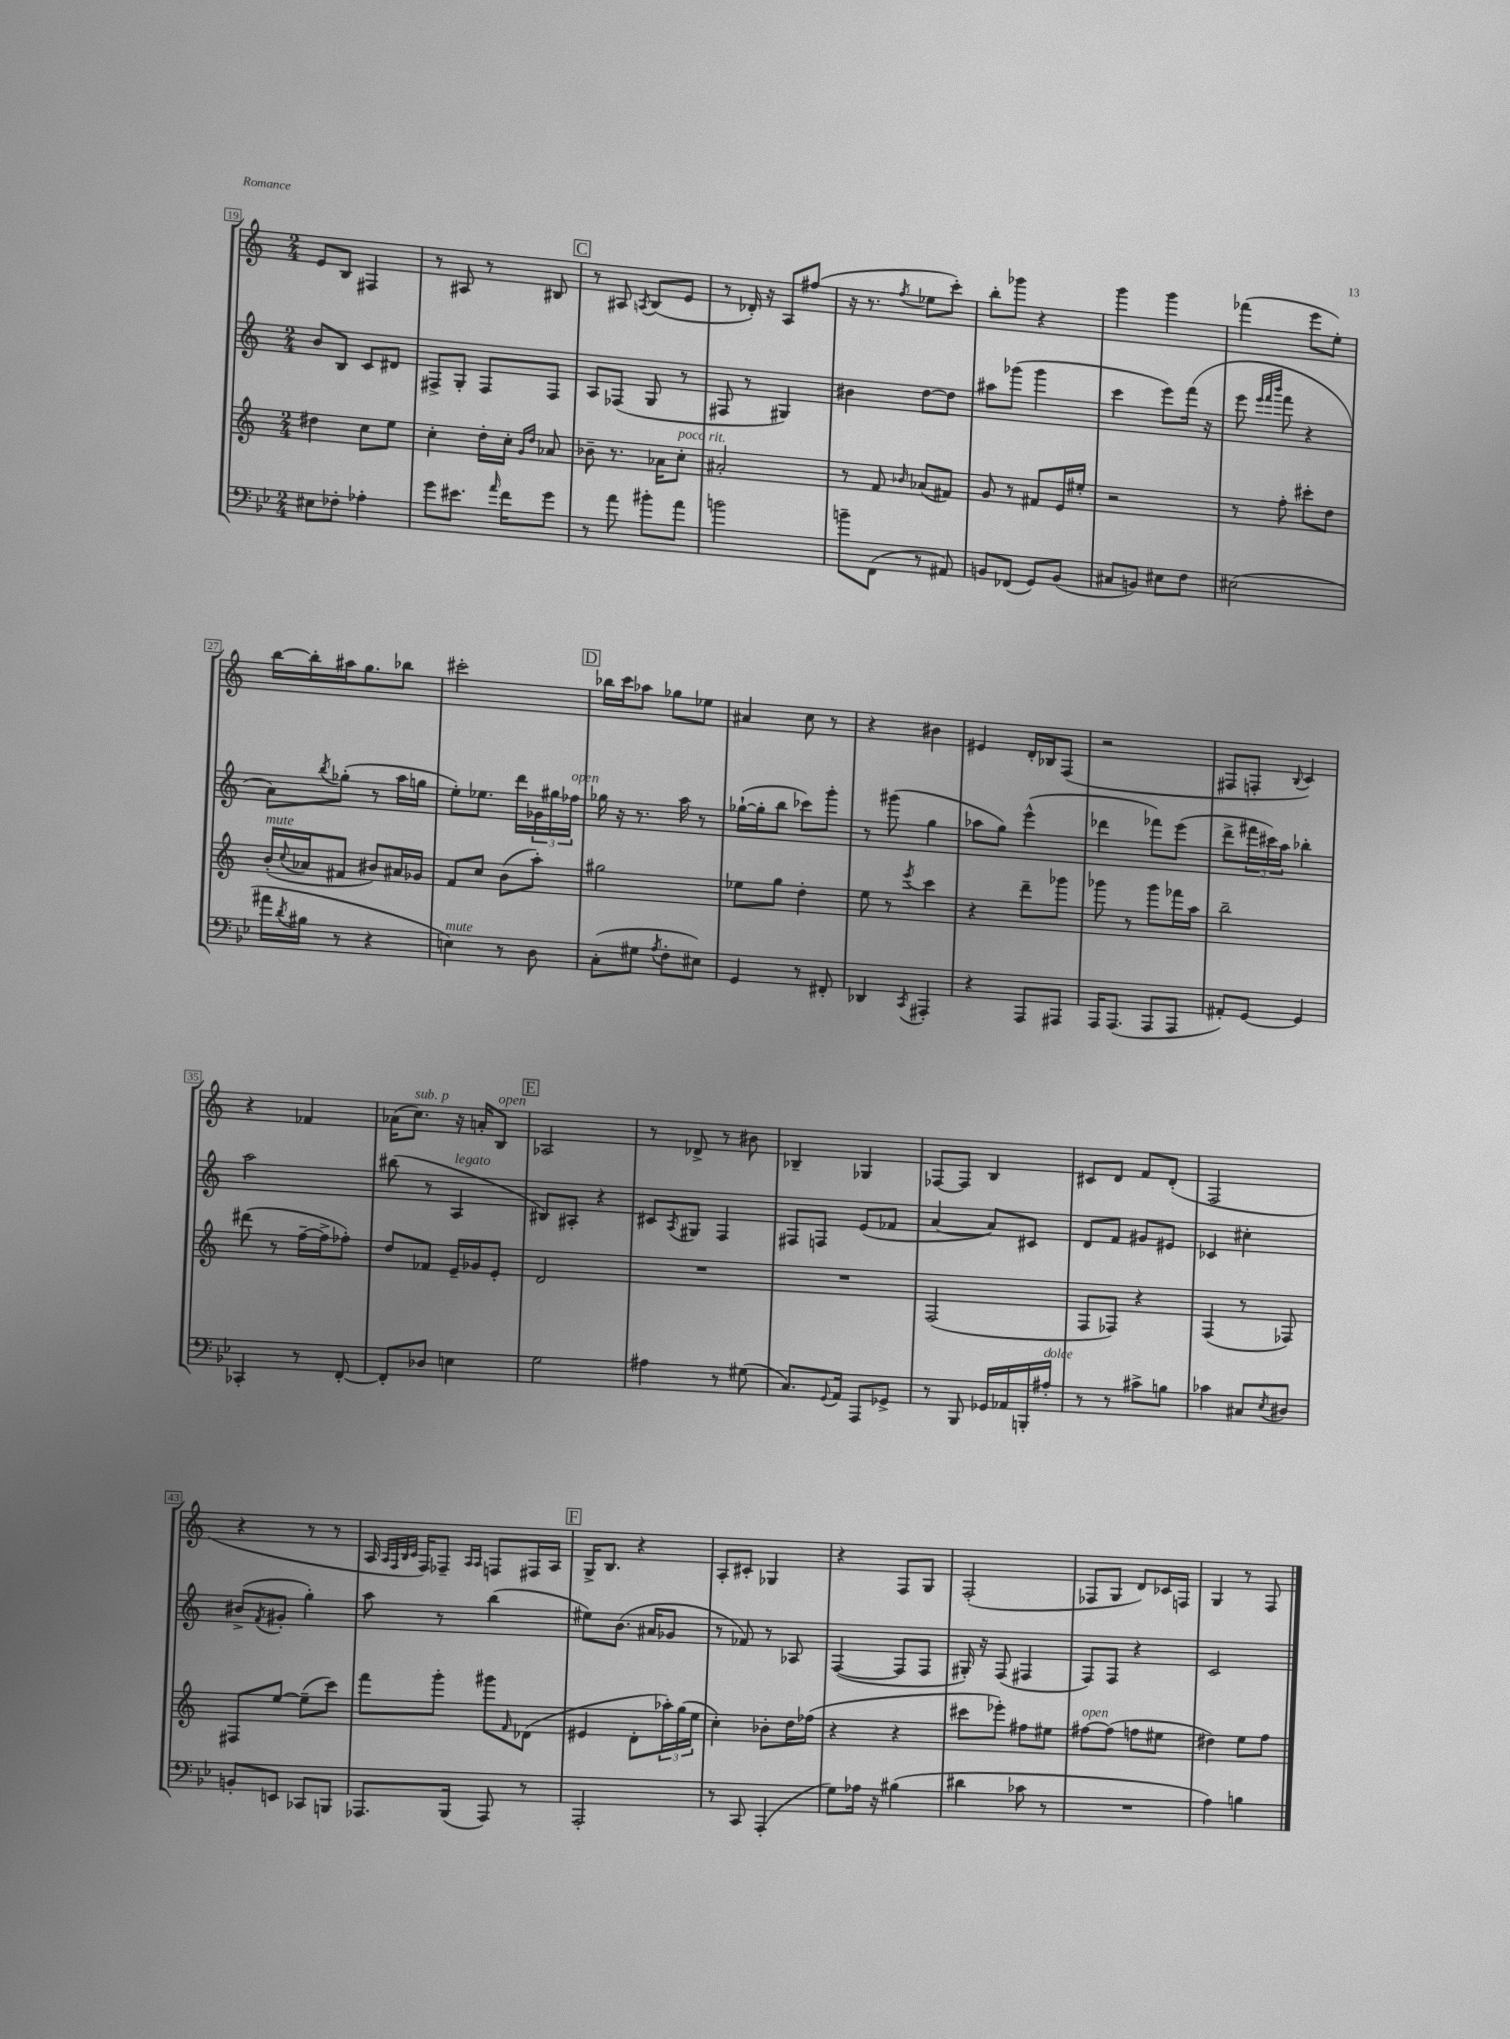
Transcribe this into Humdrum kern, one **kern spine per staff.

**kern	**kern	**kern	**kern
*part4	*part3	*part2	*part1
*staff4	*staff3	*staff2	*staff1
*clefF4	*clefG2	*clefG2	*clefG2
*k[b-e-]	*k[]	*k[]	*k[]
*M2/4	*M2/4	*M2/4	*M2/4
=19	=19	=19	=19
8E#X\L	4dd#X\	8b/L	8e/L
8F-X'\J	.	8B/J	8B/J
4A-X'\	8cc\L	8c/L	4F#X/
.	8ee\J	8d#X/J	.
=20	=20	=20	=20
8g\L	4cc'\	8F#X^/L	8r
8.e#X\J	.	8G'/J	8A#X/
.	16dd'\LL	8F#/L	8r
16qqa/	.	.	.
16f\KL	16cc'\JJ	.	.
.	16qqg/LL	.	.
.	16qqdd/JJ	.	.
8g\J	8a-X/	8F#/J	8B#X/
!!LO:REH:place=s1:t=C
=21	=21	=21	=21
8r	8b-X~\	8A/L	8r
8a\	8.r	(8F-X/J	8A#X/
.	.	.	8qAn/
8b#X'\L	.	8G/	(8B/L
.	16a-X\KL	.	.
!	!LO:TX:a:i:t=poco rit.	!	!
8a\J	8cc'\J	8r	8e/J
=22	=22	=22	=22
2bn\	2a#X'/	8F#X/	8r
.	.	8r	16d-X'/)
.	.	.	16r
.	.	4G#X/)	8A/L
.	.	.	(8ff#X/J
=23	=23	=23	=23
8bn~\L	8r	4b#X\	16r
.	.	.	8.r
(8FF\J	8f/	.	.
.	16qqb-X/	.	8qff/
8r	(8a-X/L	[8dd\L	8ee-X\L
8AA#X/)	8f#X/J)	8dd\J]	8ccc'\J)
=24	=24	=24	=24
8BBn/L	8g/	8aa#X\L	8bb'\L
(8FF-X/J	8r	(8ggg-X\J	8ggg-X\J
8GG/L)	8f#X/L	4ggg-\	4r
(8BB/J	16e/L	.	.
.	16ee#X'/JJ	.	.
=25	=25	=25	=25
8C#X/L	2r	4ccc\	4ggg\
8BBn/J)	.	.	.
8E#X\L	.	8eee\L)	4ggg\
8F\J	.	(16fff\Jk	.
.	.	16r	.
=26	=26	=26	=26
(2E#X\	8r	8eee\	(4fff-X\
.	.	32qqeee/LLL	.
.	.	32qqfff/	.
.	.	32qqbbb/JJJ	.
.	8ff'\	8fff\	.
.	8ccc#X'\L	4r	8eee\L
.	8dd\J	.	8ee'\J)
!!LO:LB:g=z
=27	=27	=27	=27
!	!LO:TX:a:i:t=mute	!	!
16a#X\LL	(16b'/LL	8a\L)	[16bb\LL
8qd/	8qqcc/	.	.
16B#X\JJ	16a-X/J	.	16bb'\]
.	.	8qbb/	.
8r	8f#X/J	(8gg-X'\J	16aa#X\J
.	.	.	8.gg\
4r	8b#X/L)	8r	.
.	16a#X/L	16aa\LL	8bb-X\J
.	16g-X/JJ	16ggn\JJ	.
=28	=28	=28	=28
!LO:TX:a:i:t=mute	!	!	!
4En\)	8f/L	8ee'\L)	2ccc#X'\
.	8cc/J	8.ee-X\J	.
8r	(8b\L	.	.
.	.	16ddd\LL	.
8D\	8aa'\J)	24g-X\	.
.	.	24gg#X\	.
!	!	!LO:TX:a:i:t=open	!
.	.	24ff-X\JJ	.
!!LO:REH:place=s1:t=D
=29	=29	=29	=29
(8C'\L	2gg#X\	16gg-X\	16bb-X\LL
.	.	16r	16ccc\J
8G#X\J	.	8.r	8aa-X\J
8qA/	.	.	.
8F'\L	.	.	8gg-X\L
.	.	16aa\	.
8E#X\J)	.	8r	8ee-X\J
=30	=30	=30	=30
4GG/	8ee-X\L	([16gg-X`\LL	4a#X/
.	.	16gg-'\J]	.
.	8gg\J	8bb\J	.
8r	4dd'\	8ccc-X\L)	8cc\
8FF#X'/	.	8ggg'\J	8r
=31	=31	=31	=31
4DD-X/	8ee\	8r	4r
.	8r	(8ggg#X\	.
8qCC/	8qeee/	.	.
4AAA#X'/	4ccc\	4gg\	4b#X\
=32	=32	=32	=32
4r	4r	8aa-X\L	4e#X/
.	.	8gg\J)	.
8AAA/L	8ddd~\L	(4eee^^\	16d'/LL
.	.	.	16B-X/J
8AAA#X/J	8ggg-X\J	.	(8F/J
=33	=33	=33	=33
16AAA/KL	8ggg-X\	4ddd-X\	2r
(8.AAA/J	.	.	.
.	8r	.	.
8AAA/L	8ggg-\L	8fff-X\L)	.
8AAA/J	16fff-X\L	(8eee\J	.
.	16aa\JJ	.	.
=34	=34	=34	=34
8AA#X'/L)	2bb~\	8ddd^\L	8F#X/L
[8GG/J	.	24fff#X\L	8Fn'/J
.	.	24ccc#X\)	.
.	.	24aa\JJ	.
.	.	.	8qqB/
4GG/]	.	4bb-X'\	4c/)
!!LO:LB:g=z
=35	=35	=35	=35
4CC-X'/	(8ddd#X\	2aa\	4r
.	8r	.	.
8r	[16ff~\LL	.	4f-X/
.	16ff^\J]	.	.
[8FF'/	8ff-X'\J)	.	.
=36	=36	=36	=36
8FF'/L]	8dd/L	(8bb#X\	(16a-X\KL
!	!	!	!LO:TX:a:i:t=sub. p
.	.	.	8.cc\J)
8D-X/J	8f-X/J	8r	.
!	!	!LO:TX:a:i:t=legato	!
4En\	16e~/LL	4A/	16r
.	16g-X/J	.	16an'/KL
!	!	!	!LO:TX:a:i:t=open
.	8e'/J	.	8B/J
!!LO:REH:place=s1:t=E
=37	=37	=37	=37
2G\	2d/	8B#X/L)	2A-X/
.	.	8A#X'/J	.
.	.	4r	.
=38	=38	=38	=38
4A#X\	2r	8c#X/L	8r
.	.	8qA/	.
.	.	8G#X/J	8d-X^/
8r	.	4F/	8r
(8G#X\	.	.	8b#X\
=39	=39	=39	=39
8.C/L)	2r	8F#X/L	4B-X~/
.	.	8Fn/J	.
8qqGG/	.	.	.
16AA/Jk	.	.	.
8AAA/L	.	(8e/L	4G-X/
8GG-X^/J	.	8f-X/J	.
=40	=40	=40	=40
8r	(2F/	[4a/	[8F-X/L
8BBB-/	.	.	8F-/J]
16GG-X/LL	.	8a/L])	4B/
16AA-X/	.	.	.
16BBBn'/	.	8c#X/J	.
!LO:TX:a:i:t=dolce	!	!	!
16A#X'/JJ	.	.	.
=41	=41	=41	=41
8r	8F/L	8d/L	8c#X/L
8r	8F-X/J)	8f/J	8d/J
8c#X^\L	4r	8g#X/L	8f/L
8Bn\J	.	8e#X/J	(8d'/J
=42	=42	=42	=42
4c-X\	(4F/	4c-X/	2F/
8C#X/L	8r	4cc#X'\	.
8qE-/	.	.	.
8D#X/J	8F-X/)	.	.
!!LO:LB:g=z
=43	=43	=43	=43
8BBn'/L	8F#X/L	(8b#X^/L	4r
.	.	8qf/	.
8EEn/J	[8ee/J	8g#X'/J	.
8CC-X/L	(8ee~\L]	4gg'\)	8r
8BBBn/J	8ccc\J)	.	8r
=44	=44	=44	=44
8.AAA-X/L	8fff\L	8aa\	16A/
.	.	.	32qqA/LLL
.	.	.	32qqF/
.	.	.	32qqB/
.	.	.	32qqc/JJJ
.	.	.	16F/KL)
.	8ggg'\J	8r	8F-X~/J
(16BBB-/Jk	.	.	.
.	.	.	16qqA/LL
.	.	.	16qqA/JJ
8AAA-/)	8ggg#X\L	(4bb\	8Fn/L
.	16qqf/	.	.
8r	(8d-X\J	.	16F#X/L
.	.	.	16A/JJ
!!LO:REH:place=s1:t=F
=45	=45	=45	=45
2AAA'/	4e#X/	8ee#X\L)	16G^/KL
.	.	.	8.B/J
.	.	(8.b\J	.
.	8d'\L	.	4r
.	.	16a#X/KL	.
.	24aa-X'\L)	8g-X/J	.
.	(24gg\	.	.
.	24ee\JJ	.	.
=46	=46	=46	=46
8r	4cc'\)	8r	8A'/L
8CC/	.	8f-X/)	8c#X'/J
(4AAA'/	8b-X'\L	8r	4G-X/
.	16dd\L	8A-X/	.
.	(16ff-X\JJ	.	.
=47	=47	=47	=47
8G\L)	4r	([4F/	4r
16A-X\Jk	.	.	.
16r	.	.	.
(4B#X\	4r	8F/L]	8F/L
.	.	8F/J	8G/J
=48	=48	=48	=48
4d#X\	8ccc#X\L	16G#X'/)	(2F'/
.	.	16r	.
.	8eee-X'\J)	(8F/	.
8c-X\	8ff#X\L	4F#X/	.
8r	8ee#X\J	.	.
=49	=49	=49	=49
!	!LO:TX:a:i:t=open	!	!
2r	[8ff#X\L	8F/L)	8F-X/L
.	(8ff#\J]	8F/J	8G/J
.	8ffn\L	4r	8d/L)
.	8ee#X\J	.	16c-X/L
.	.	.	16Fn/JJ
=50	=50	=50	=50
4A\)	4dd#X\)	2c/	4G/
4Bn\	8ee\L	.	8r
.	8ff\J	.	8F/
==	==	==	==
*-	*-	*-	*-
